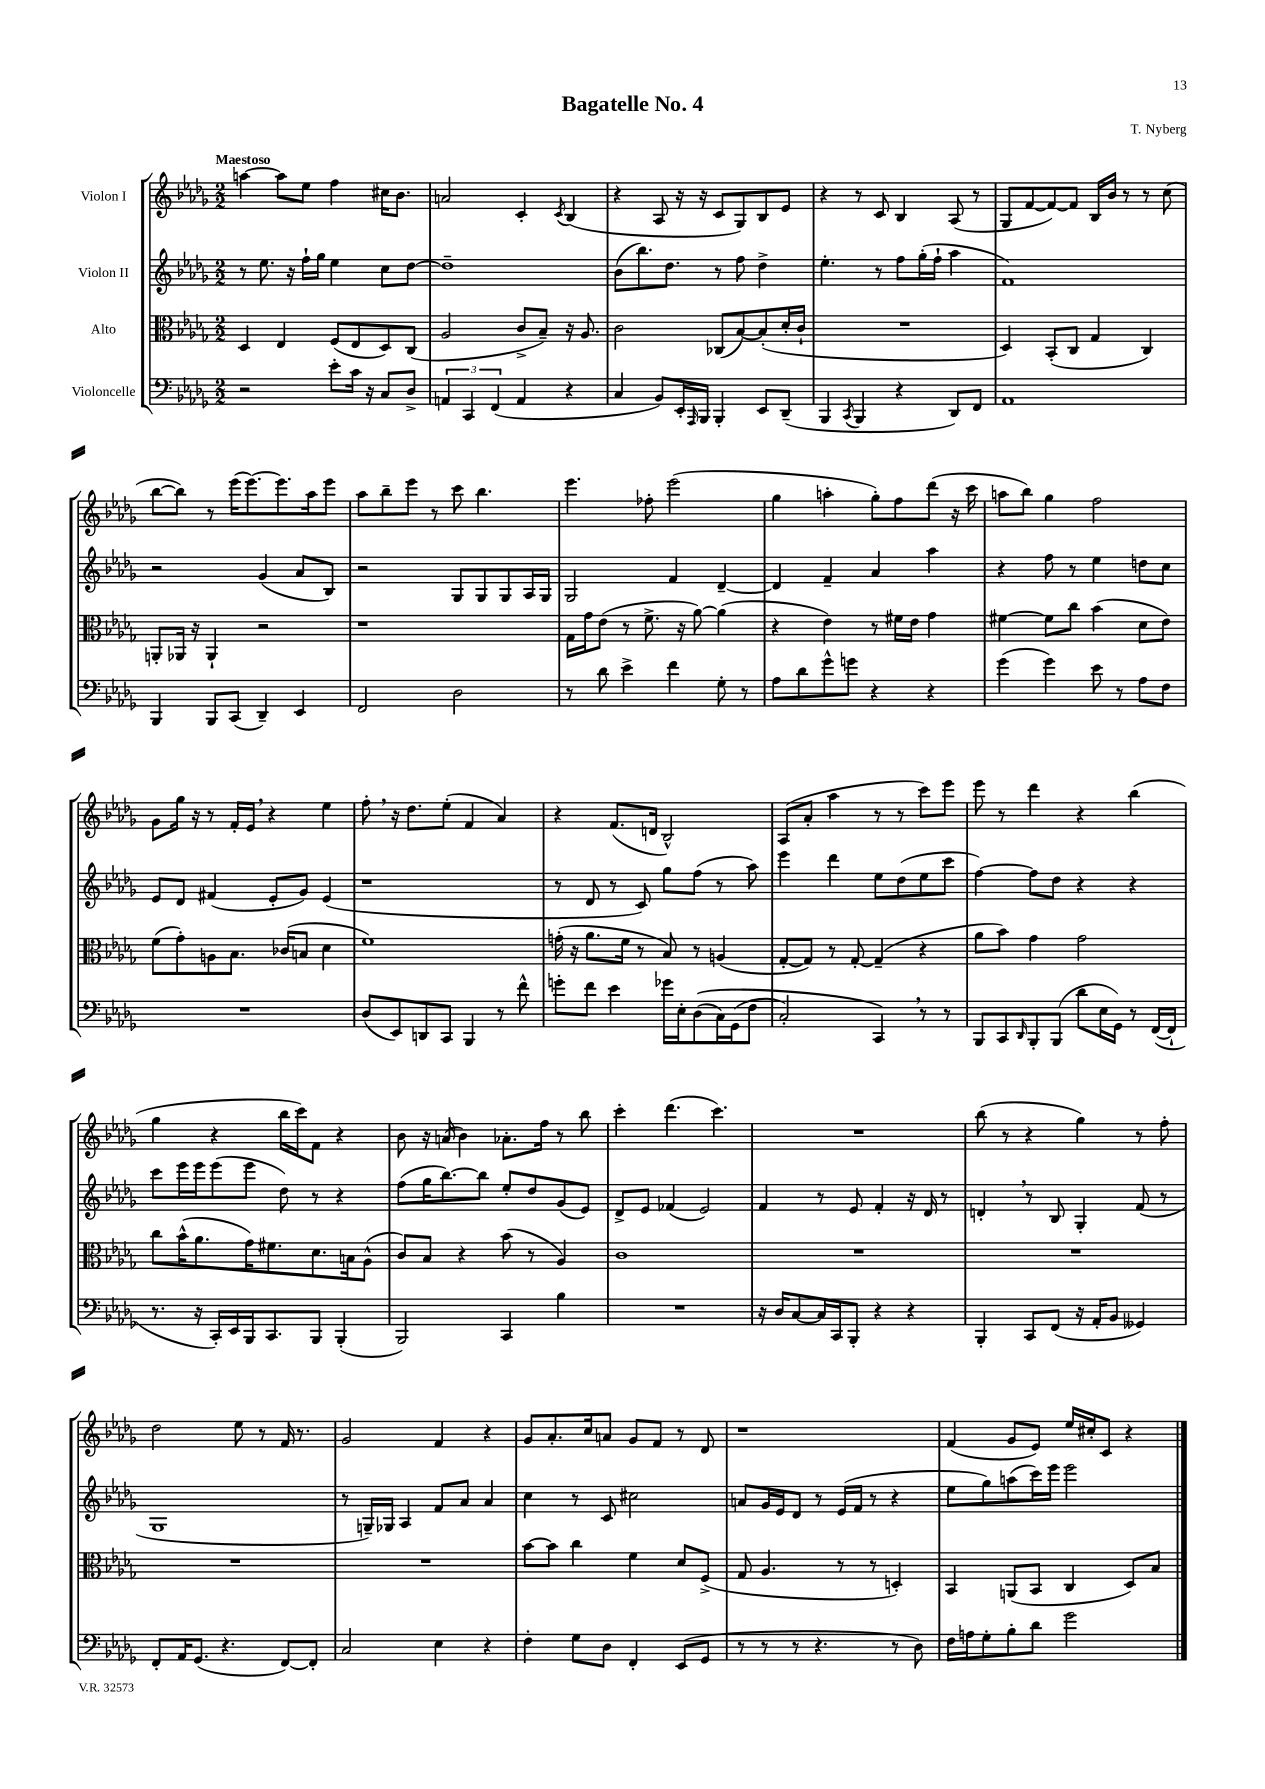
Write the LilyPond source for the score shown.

\header { title = "Bagatelle No. 4" composer = "T. Nyberg" }
<<
\new StaffGroup <<
\new Staff = "s0" \with { instrumentName = "Violon I" } {
    \clef treble \key des \major \numericTimeSignature \time 2/2 \tempo "Maestoso"
    a''4~ a''8 ees''8 f''4 cis''16 bes'8. |
    a'2 c'4-. \acciaccatura { c'8 } bes4( |
    r4 aes8 r16 r16 c'8 ges8) bes8 ees'8 |
    r4 r8 c'8 bes4 aes8( r8 |
    ges8 f'8~ f'8~) f'8 bes16 bes'16 r8 r8 c''8( |
    bes''8~ bes''8) r8 ees'''16( ees'''8.~) ees'''8. aes''16 ees'''8 |
    aes''8 bes''8-- ees'''8 r8 c'''8 bes''4. |
    ees'''4. fes''8-. ees'''2( |
    ges''4 a''4-. ges''8-.) f''8 des'''8( r16 c'''16 |
    a''8 bes''8) ges''4 f''2 |
    ges'8 ges''16 r16 r8 f'16-. ees'16 \breathe r4 ees''4 |
    f''8-. \breathe r16 des''8. ees''8-.( f'4 aes'4) |
    r4 f'8.( d'16 bes2-^) |
    aes8( aes'8-. aes''4 r8 r8 c'''8) ees'''8 |
    ees'''8 r8 des'''4 r4 bes''4( |
    ges''4 r4 bes''16 c'''16) f'8 r4 |
    bes'8 r16 a'16( bes'4) aes'8.-. f''16 r8 bes''8 |
    c'''4-. des'''4.( c'''4.) |
    R1 |
    bes''8( r8 r4 ges''4) r8 f''8-. |
    des''2 ees''8 r8 f'16 r8. |
    ges'2 f'4 r4 |
    ges'8 aes'8.-. c''16 a'8 ges'8 f'8 r8 des'8 |
    r1 |
    f'4( ges'8 ees'8) ees''16 cis''16-. c'8 r4 \bar "|." |
}
\new Staff = "s1" \with { instrumentName = "Violon II" } {
    \clef treble \key des \major \numericTimeSignature \time 2/2
    r8 ees''8. r16 f''16-! ges''16 ees''4 c''8 des''8~ |
    des''1-- |
    bes'8( bes''8.) des''8. r8 f''8 des''4-> |
    ees''4.-. r8 f''8 ges''16-.( f''16-! aes''4 |
    f'1) |
    r2 ges'4( aes'8 bes8) |
    r2 ges8 ges8 ges8 aes16 ges16 |
    ges2 f'4 des'4~-- |
    des'4 f'4-- aes'4 aes''4 |
    r4 f''8 r8 ees''4 d''8 c''8 |
    ees'8 des'8 fis'4( ees'8-. ges'8) ees'4( |
    r1 |
    r8 des'8 r8 c'8) ges''8 f''8( r8 aes''8) |
    ees'''4 des'''4 ees''8 des''8( ees''8 c'''8 |
    f''4~) f''8 des''8 r4 r4 |
    c'''8 ees'''16 ees'''16 ees'''8( ees'''8 des''8) r8 r4 |
    f''8( ges''16 bes''8.~) bes''8 ees''8-. des''8 ges'8( ees'8) |
    des'8-> ees'8 fes'4( ees'2) |
    f'4 r8 ees'8 f'4-. r16 des'16 r8 |
    d'4-. \breathe r8 bes8 ges4-. f'8( r8 |
    ges1 |
    r8 g16--) ges16 aes4 f'8 aes'8 aes'4 |
    c''4 r8 c'8 cis''2 |
    a'8 ges'16 ees'16 des'8 r8 ees'16( f'16 r8 r4 |
    ees''8 ges''8) a''8( c'''16) ees'''16 ees'''2 \bar "|." |
}
\new Staff = "s2" \with { instrumentName = "Alto" } {
    \clef alto \key des \major \numericTimeSignature \time 2/2
    des4 ees4 f8( ees8 des8) c8( |
    aes2 c'8-> bes8--) r16 aes8. |
    c'2 ces8( bes8~) bes8-.( des'16-. c'16-! |
    R1 |
    des4) bes,8-.( c8 ges4 c4) |
    a,8-. aes,16 r16 aes,4-! r2 |
    r1 |
    ges16 ges'16 ees'8( r8 f'8.-> r16 aes'8~) aes'4( |
    r4 ees'4) r8 fis'16 ees'16 ges'4 |
    fis'4~ fis'8 c''8 bes'4( des'8 ees'8) |
    f'8( ges'8-.) a8 bes8. ces'16( b8 des'4 |
    f'1) |
    g'16-.( r16 aes'8. f'16 r8 bes8) r8 a4( |
    ges8~-. ges8) r8 ges8~-. ges4--( r4 |
    aes'8 bes'8) ges'4 ges'2 |
    c''8 bes'16-^( aes'8. ges'16) fis'8. des'8. b16 aes8-^( |
    c'8) bes8 r4 bes'8( r8 aes4) |
    c'1 |
    R1 |
    R1 |
    R1 |
    R1 |
    bes'8~ bes'8 c''4 f'4 des'8 f8->( |
    ges8 aes4. r8 r8 d4-.) |
    bes,4 a,8( bes,8 c4 des8) bes8 \bar "|." |
}
\new Staff = "s3" \with { instrumentName = "Violoncelle" } {
    \clef bass \key des \major \numericTimeSignature \time 2/2
    r2 ees'8-. c'16 r16 c8 des8-> |
    \tuplet 3/2 { a,4 c,4 f,4( } a,4 r4 |
    c4 bes,8) ees,16-. \grace { aes,,16 } bes,,16 bes,,4-. ees,8 des,8--( |
    bes,,4 \acciaccatura { c,8 } bes,,4 r4 des,8) f,8 |
    aes,1 |
    bes,,4 bes,,8 c,8( des,4--) ees,4 |
    f,2 des2 |
    r8 des'8 ees'4-> f'4 ges8-. r8 |
    aes8 des'8 ges'8-^ g'8 r4 r4 |
    ges'4( ges'4) ees'8 r8 aes8 f8 |
    R1 |
    des8( ees,8) d,8 c,8 bes,,4 r8 f'8-^ |
    g'8-. f'8 ees'4 ges'16 ees16-. des8(\( c16) ges,16( f8 |
    c2-.) c,4\) \breathe r8 r8 |
    bes,,8 c,8 \grace { des,16 } bes,,8-. bes,,8( des'8 ees16 ges,16) r8 f,16~( f,16-! |
    r8. r16 c,16-.) ees,16 bes,,16 c,8. bes,,8 bes,,4-.( |
    bes,,2) c,4 bes4 |
    R1 |
    r16 des16 c8~ c16 c,16 bes,,8-. r4 r4 |
    bes,,4-. c,8 f,8( r16 aes,16-. bes,8 geses,4) |
    f,8-. aes,16 ges,8.( r4. f,8~) f,8-. |
    c2 ees4 r4 |
    f4-. ges8 des8 f,4-. ees,8( ges,8 |
    r8 r8 r8 r4. r8 des8) |
    f16 a16 ges8-. bes8-. des'8 ges'2 \bar "|." |
}
>>
>>
\layout { \context { \Score \remove "Bar_number_engraver" } }
